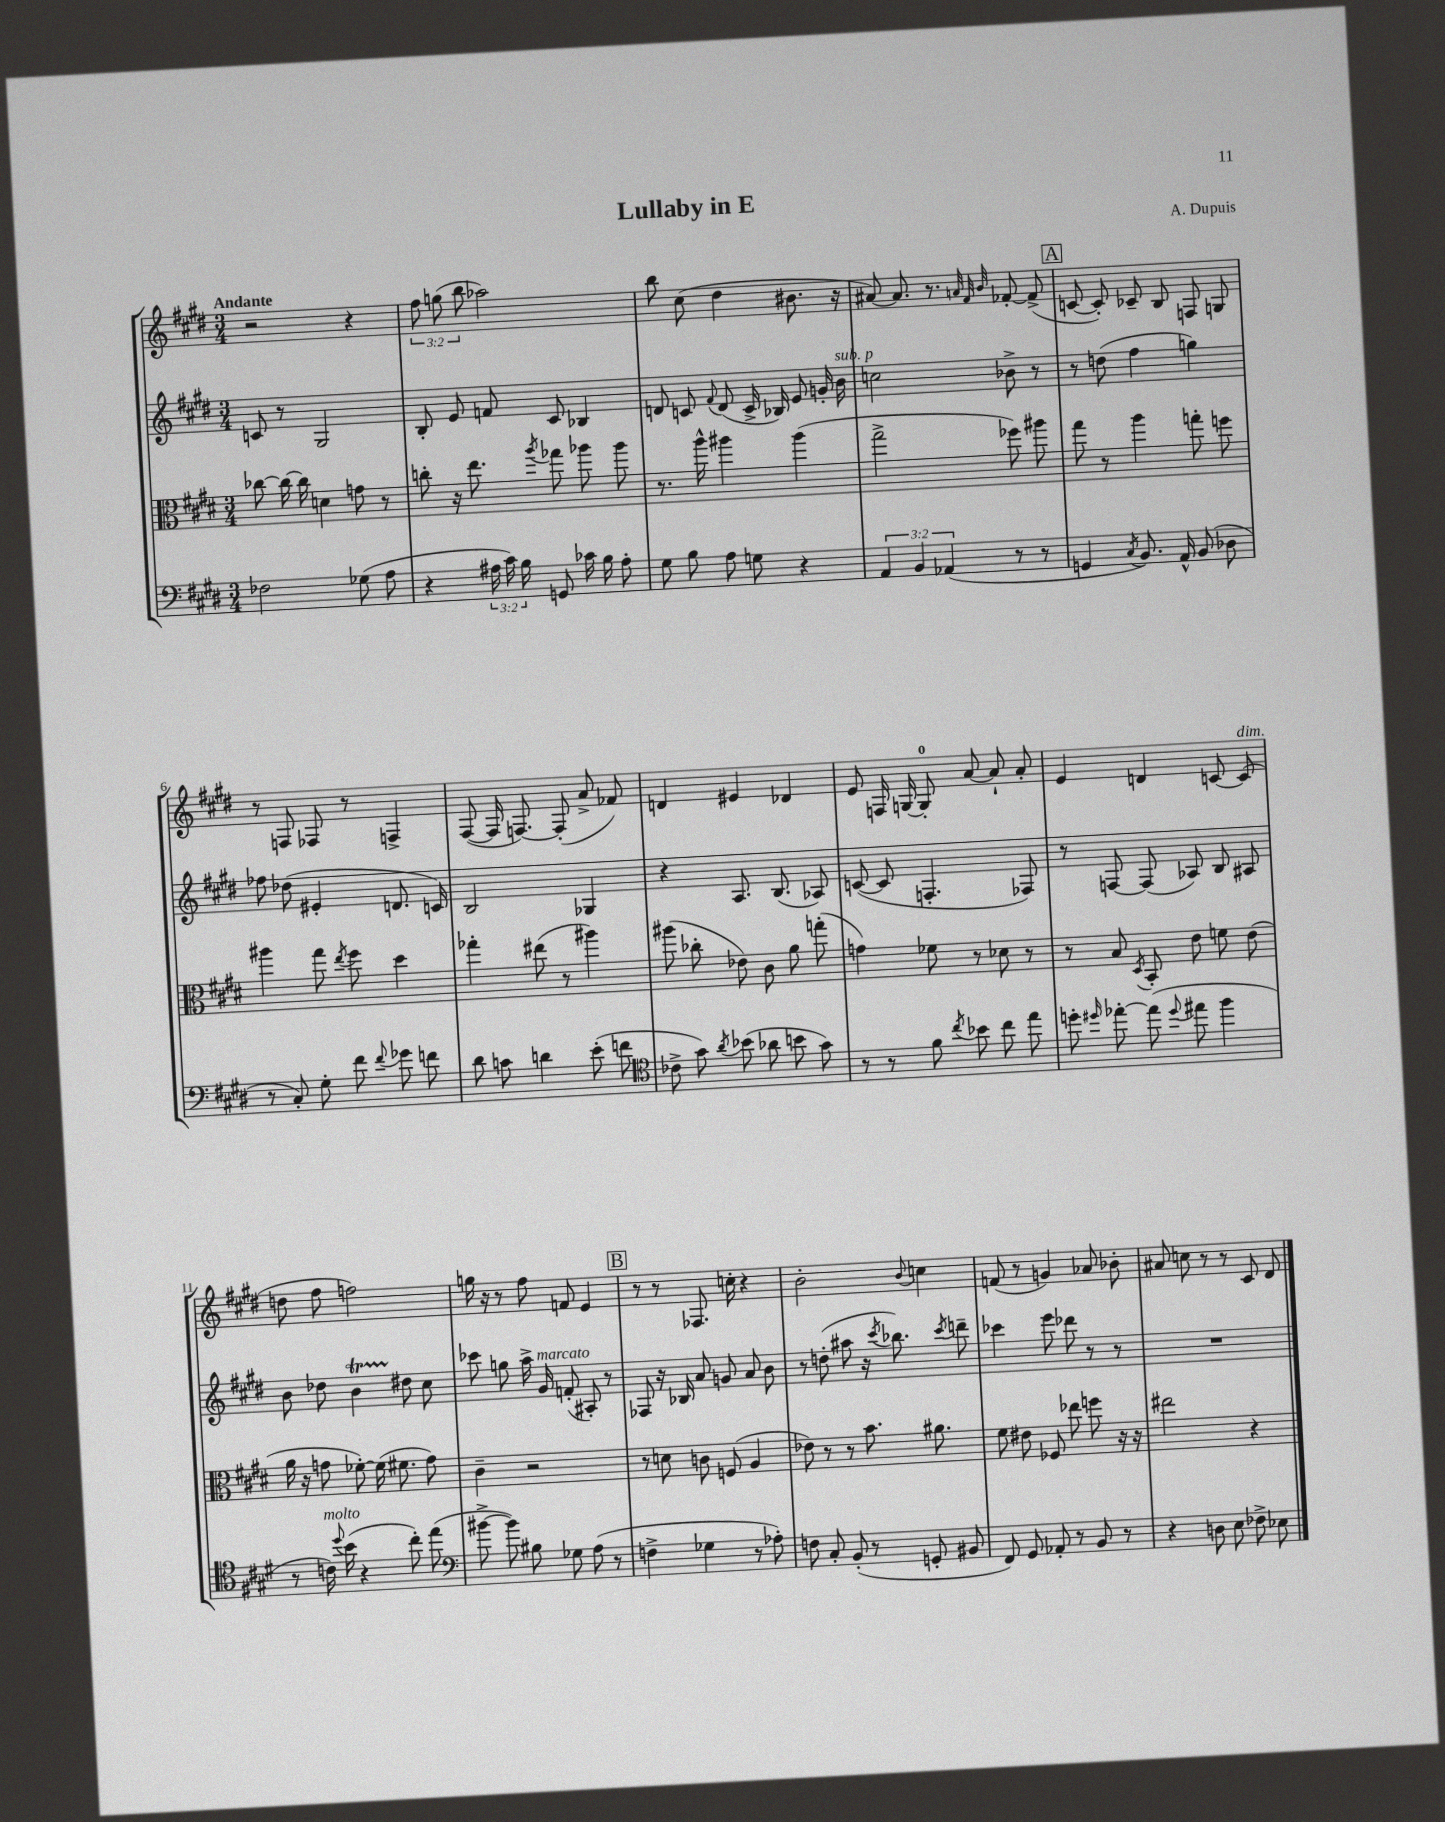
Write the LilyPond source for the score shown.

\header { title = "Lullaby in E" composer = "A. Dupuis" }
<<
\new StaffGroup <<
\new Staff = "s0" {
    \clef treble \key e \major \numericTimeSignature \time 3/4 \override Staff.TupletNumber.text = #tuplet-number::calc-fraction-text \tempo "Andante"
    \autoBeamOff r2 r4 |
    \tuplet 3/2 { fis''8 g''8( b''8 } aes''2) |
    b''8 cis''8( dis''4 bis'8. r16 |
    ais'8~) ais'8. r8. \grace { a'32 fis'32 b'32 } fes'8~-. fes'8->( |
    \mark \markup { \box "A" } c'8~ c'8-.) ces'8-- b8 f8 g8 |
    r8 f8 fes8 r8 f4-> |
    fis8~( fis16 f8.~) f8-.( a'8-> fes'8) |
    d'4 eis'4 des'4 |
    e'8 f16 g16~ g8-0-. a'8~ a'8-! a'8-. |
    e'4 d'4 c'8~ c'8^\markup { \italic "dim." }( |
    d''8 fis''8 f''2) |
    g''16 r16 r8 fis''8 f'8 e'4 |
    \mark \markup { \box "B" } r8 r8 fes8. c''16-. r4 |
    b'2-. \appoggiatura { b'8 } c''4 |
    f'8( r8 g'4) aes'8 bes'8-. |
    ais'8 c''8 r8 r8 cis'8 dis'8 \bar "|." |
}
\new Staff = "s1" {
    \clef treble \key e \major \numericTimeSignature \time 3/4
    \autoBeamOff c'8 r8 gis2 |
    b8-. e'8 f'8 cis'8 bes4 |
    d'8 c'8 \appoggiatura { fis'8 } d'8( c'16-> bes16) e'8 g'16-. b'16^\markup { \italic "sub. p" } |
    c''2 bes'8-> r8 |
    \mark \markup { \box "A" } r8 d''8( fis''4 g''4) |
    fes''8 des''8( eis'4-. d'8. c'16) |
    b2 ges4 |
    r4 a8. b8.( aes8) |
    c'8~( c'8 f4.-. fes8) |
    r8 f8~ f8( aes8) b8 ais8 |
    b'8 des''8 b'4\startTrillSpan dis''8\stopTrillSpan cis''8 |
    ces'''8 g''8 a''16-> gis'16^\markup { \italic "marcato" } f'8-.( ais8-.) r8 |
    \mark \markup { \box "B" } fes8 r16 bes16 a'8 g'8 a'8 b'8 |
    r8 d''8-.( ais''8 r16 \acciaccatura { cis'''8 } bes''8.) \acciaccatura { cis'''8 } d'''8-- |
    ces'''4 e'''8 des'''8 r8 r8 |
    R2. \bar "|." |
}
\new Staff = "s2" {
    \clef alto \key e \major \numericTimeSignature \time 3/4
    \autoBeamOff ces''8~ ces''16~ ces''16 d'4 g'8 r8 |
    c''8-. r16 e''8. \acciaccatura { a''8 } ges''8 aes''8 aes''8 |
    r8. a''16-^ ais''4 ais''4( |
    gis''2-> fes''8) ais''8 |
    \mark \markup { \box "A" } gis''8 r8 a''4 g''8-. f''8 |
    ais''4 gis''8 \acciaccatura { e''8 } fis''8 dis''4 |
    ges''4-. eis''8( r8 ais''4) |
    ais''8( ces''8-. ees'8) cis'8 a'8 g''8-.( |
    g'4) fes'8 r8 des'8 r8 |
    r8 b8 \acciaccatura { dis8 } b,8-. e'8 f'8 e'8( |
    a'16 r16 g'8 fes'8~-.) fes'16( fis'8. g'8) |
    cis'4-- r2 |
    \mark \markup { \box "B" } r8 d'8 c'8 f8( a4 |
    ees'8) r8 r8 b'8. ais'8. |
    fis'8 eis'8 fes8 ees''8 f''8 r16 r16 |
    eis''2 r4 \bar "|." |
}
\new Staff = "s3" {
    \clef bass \key e \major \numericTimeSignature \time 3/4 \override Staff.TupletNumber.text = #tuplet-number::calc-fraction-text
    \autoBeamOff fes2 ges8( a8 |
    r4 \tuplet 3/2 { ais16 cis'16) b16 } g,8 ces'16 b16 ais8-. |
    gis8 b8 a8 g8 r4 |
    \tuplet 3/2 { a,4 b,4 aes,4( } r8 r8 |
    \mark \markup { \box "A" } g,4 \acciaccatura { cis8 } b,8.) a,16-^ b,8( des8 |
    r8 cis8-.) gis8-. fis'8 \appoggiatura { fis'8 } ges'8 f'8 |
    dis'8 c'8 d'4 e'8-.( f'8 |
    \clef tenor ces'8-> gis'8) \acciaccatura { a'8 } bes'8( aes'8 b'8 gis'8) |
    r8 r8 fis'8 \acciaccatura { cis''8 } bes'8 cis''8 e''8 |
    d''8-. \grace { dis''16 } ees''8~-. ees''8( \appoggiatura { dis''8 } eis''8 fis''4 |
    r8 c'16^\markup { \italic "molto" }) \appoggiatura { dis''8 } b'16( r4 cis''8-.) e''8( |
    \clef bass bis'8~-> bis'8) bis8 ges8 a8( r8 |
    \mark \markup { \box "B" } f4-> ges4 r8 aes8-.) |
    f8 cis8-. b,8-.( r8 g,8-. bis,8 |
    fis,8) gis,8 aes,8-. r8 b,8 r8 |
    r4 d8 e8 fes8-> ees8 \bar "|." |
}
>>
>>
